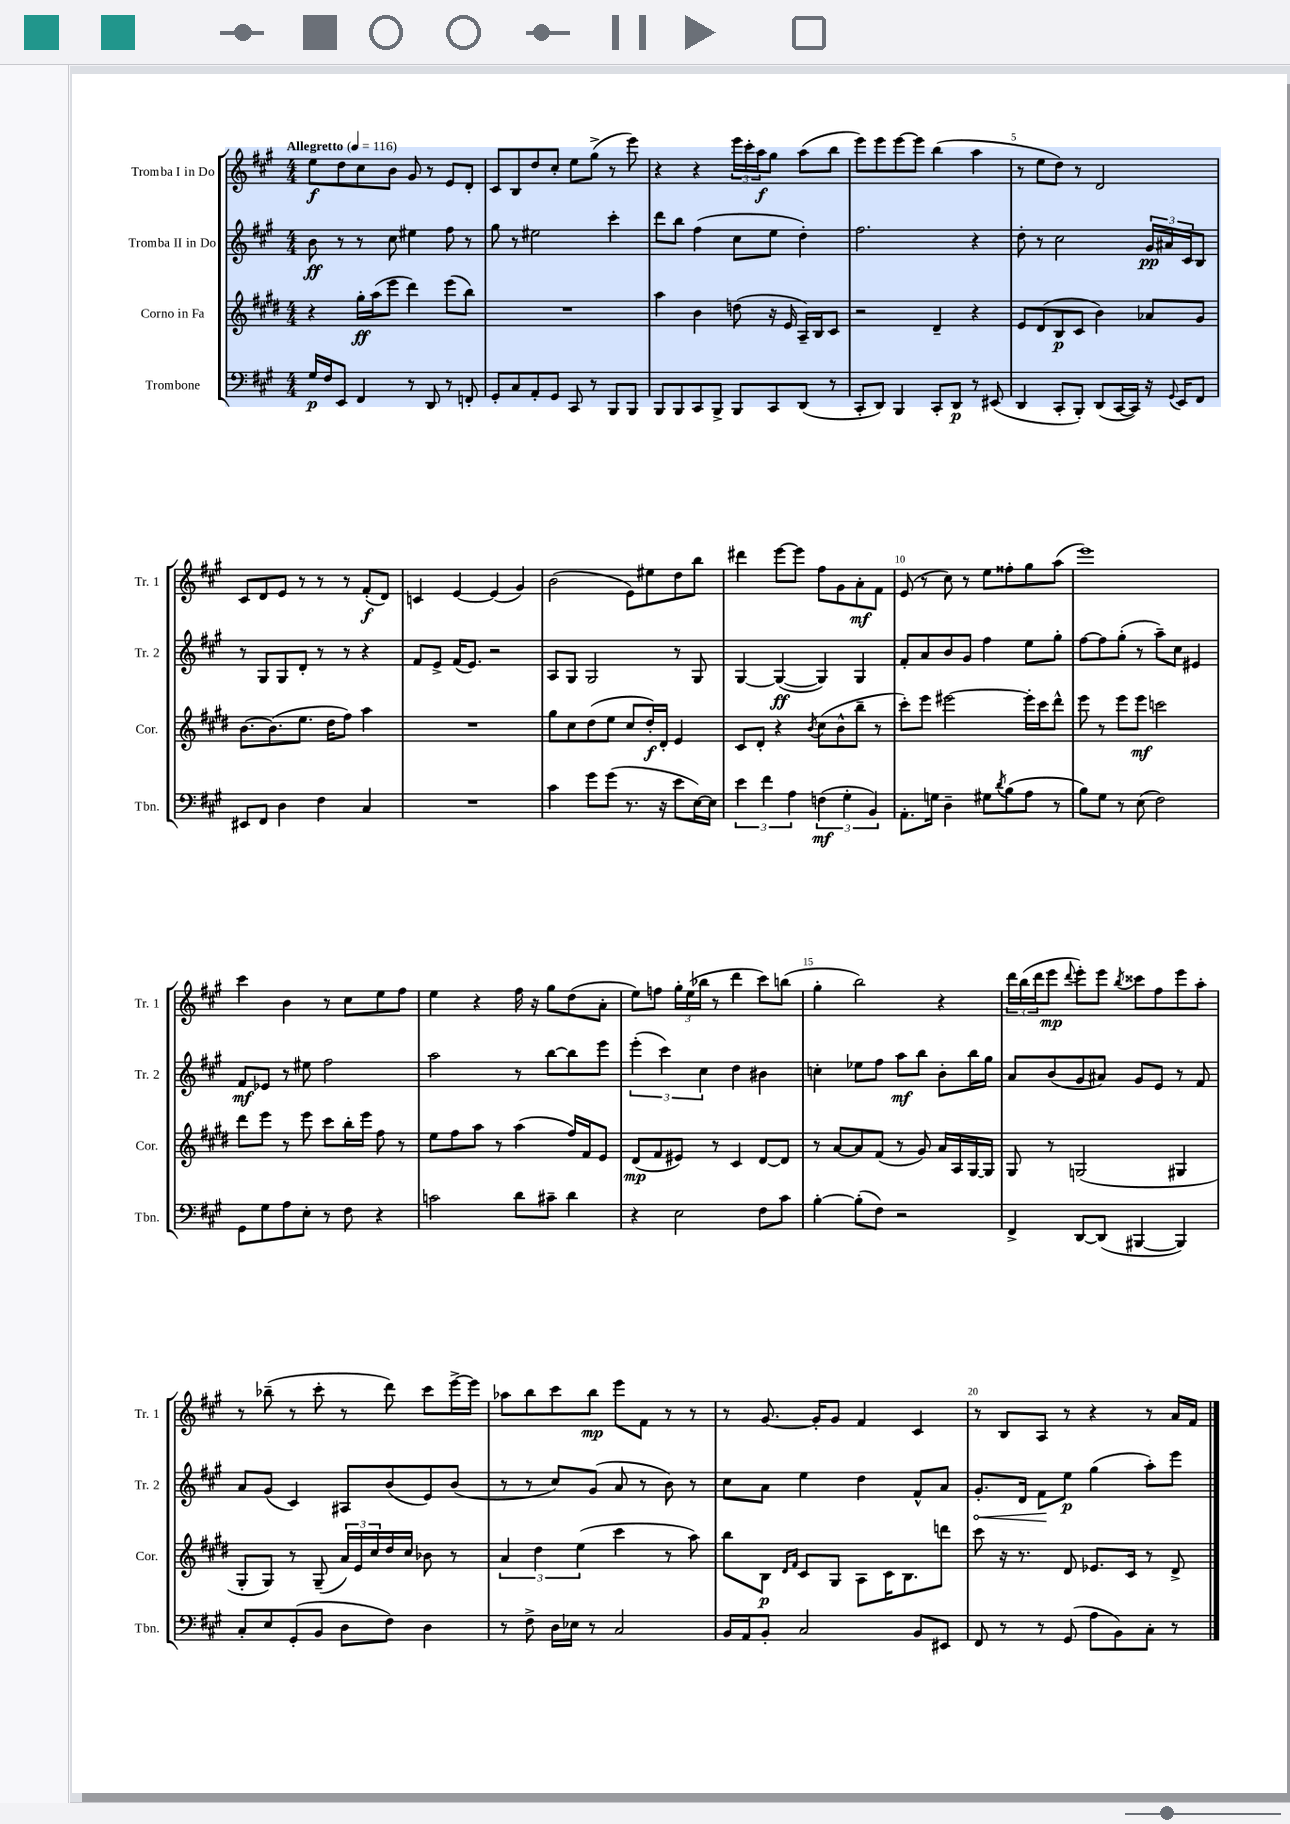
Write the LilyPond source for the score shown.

<<
\new StaffGroup <<
\new Staff = "s0" \with { instrumentName = "Tromba I in Do" shortInstrumentName = "Tr. 1" } {
    \clef treble \key a \major \numericTimeSignature \time 4/4 \tempo "Allegretto" 4 = 116
    e''8\f d''8 cis''8 b'8 gis'8 r8 e'8 d'8-. |
    cis'8 b8 d''8 cis''8-. e''8 gis''8->( r8 e'''8) |
    r4 r4 \tuplet 3/2 { e'''16 cis'''16-. a''16\f } gis''8 a''8( b''8 |
    e'''8) e'''8 e'''8~ e'''8 b''4( a''4 |
    r8 e''8 d''8) r8 d'2 |
    cis'8 d'8 e'8 r8 r8 r8 fis'8-.\f( d'8) |
    c'4 e'4~ e'4( gis'4) |
    b'2( e'8) eis''8 d''8 b''8 |
    dis'''4 e'''8~ e'''8 fis''8 gis'8 a'8-.\mf fis'8 |
    e'8( r8 cis''8) r8 e''8 fisis''8-. gis''8 a''8( |
    e'''1) |
    cis'''4 b'4 r8 cis''8 e''8 fis''8 |
    e''4 r4 fis''16 r16 gis''8 d''8( a'8-. |
    e''8) f''8 \tuplet 3/2 { gis''16-. e''16( bes''16 } r8 d'''4 cis'''8) b''8( |
    gis''4-. b''2) r4 |
    \tuplet 3/2 { d'''16 b''16( d'''16 } e'''8\mp \appoggiatura { d'''8 } e'''8-.) e'''8 \acciaccatura { b''8 } cisis'''8 fis''8 e'''8 a''8-. |
    r8 bes''8--( r8 cis'''8-. r8 d'''8) cis'''8 e'''16~-> e'''16 |
    aes''8 b''8 cis'''8 b''8\mp e'''8 fis'8 r8 r8 |
    r8 gis'8.~ gis'16-. gis'8 fis'4 cis'4 |
    r8 b8 a8 r8 r4 r8 a'16 fis'16 \bar "|." |
}
\new Staff = "s1" \with { instrumentName = "Tromba II in Do" shortInstrumentName = "Tr. 2" } {
    \clef treble \key a \major \numericTimeSignature \time 4/4
    b'8\ff r8 r8 cis''8 eis''4 fis''8 r8 |
    gis''8 r8 eis''2 cis'''4-. |
    d'''8 b''8 fis''4( cis''8 e''8 d''4-.) |
    fis''2. r4 |
    d''8-. r8 cis''2 \tuplet 3/2 { gis'16\pp ais'16 cis'16 } b8 |
    r8 gis8 gis8 d'8-. r8 r8 r4 |
    fis'8 e'8-> fis'16( e'8.) r2 |
    a8 gis8 gis2 r8 gis8 |
    gis4~ gis4~\ff( gis4) gis4 |
    fis'8-. a'8 b'8 gis'8 fis''4 e''8 gis''8-. |
    fis''8~ fis''8 gis''8-.( r8 a''8--) cis''8 eis'4 |
    fis'8\mf ees'8 r8 eis''8 fis''2 |
    a''2 r8 b''8~ b''8 e'''8 |
    \tuplet 3/2 { e'''4-.( cis'''4) cis''4 } d''4 bis'4 |
    c''4-. ees''8 fis''8 a''8\mf b''8 b'8-. b''16 gis''16 |
    a'8 b'8( gis'8 ais'8) gis'8 e'8 r8 fis'8 |
    a'8 gis'8( cis'4) ais8 b'8( e'8) b'8( |
    r8 r8 cis''8) gis'8( a'8 r8 b'8) r8 |
    cis''8 a'8 e''4 d''4 fis'8-^ a'8 |
    \once \override Hairpin.circled-tip = ##t gis'8.-.\< d'16 fis'8\! e''8\p gis''4( a''8-.) e'''8 \bar "|." |
}
\new Staff = "s2" \with { instrumentName = "Corno in Fa" shortInstrumentName = "Cor." } {
    \clef treble \key e \major \numericTimeSignature \time 4/4
    r4 gis''16-.\ff a''16( e'''8 dis'''4) e'''8( b''8) |
    R1 |
    a''4 b'4 d''8( r16 e'16 a16--) b16 cis'8 |
    r2 dis'4-- r4 |
    e'8 dis'8( b8\p cis'8 b'4) aes'8 gis'8 |
    b'8.~ b'8.( e''8. dis''16 fis''8) a''4 |
    R1 |
    gis''8 cis''8 dis''8( e''8 cis''8 dis''16-.\f) dis'16-. e'4 |
    cis'8 dis'8-. r4 \acciaccatura { b'8 } cis''8( b'8-^ b''8-- r8 |
    cis'''8-.) e'''8 eis'''2~ eis'''16-. cis'''16 dis'''8-^ |
    e'''8 r8 e'''8 e'''8\mf c'''2 |
    dis'''8 e'''8 r8 e'''8 cis'''8 b''16-. e'''16 fis''8 r8 |
    e''8 fis''8 a''8 r8 a''4( fis''16) fis'16 e'8 |
    dis'8\mp( fis'8 eis'8) r8 cis'4 dis'8~ dis'8 |
    r8 a'8~ a'8 fis'8( r8 gis'8) a'16 a16 gis16~ gis16 |
    gis8 r8 g2( gis4 |
    gis8-. gis8) r8 gis8--( \tuplet 3/2 { a'16) e'16 cis''16 } dis''16 cis''16 bes'8 r8 |
    \tuplet 3/2 { a'4 dis''4 e''4( } cis'''4 r8 a''8) |
    b''8 b8\p \grace { dis'16 fis'16 } cis'8 gis8 a8 cis'16 b8. d'''8 |
    cis'''8 r16 r8. dis'8 ees'8. cis'16 r8 dis'8-> \bar "|." |
}
\new Staff = "s3" \with { instrumentName = "Trombone" shortInstrumentName = "Tbn." } {
    \clef bass \key a \major \numericTimeSignature \time 4/4
    gis16\p fis16 e,8 fis,4 r8 d,8 r8 f,8-. |
    gis,8-. cis8 a,8-. gis,8 cis,8 r8 b,,8 b,,8 |
    b,,8 b,,8 cis,8 b,,8-> b,,8 cis,8 d,8( r8 |
    cis,8-. d,8) b,,4 cis,8-. d,8\p r8 eis,8( |
    d,4 cis,8-. b,,8-.) d,8( cis,16~ cis,16) r16 \appoggiatura { gis,8 } e,16 fis,8 |
    eis,8 fis,8 d4 fis4 cis4 |
    R1 |
    cis'4 gis'8 gis'8( r8. r16 e'8 e16~) e16 |
    \tuplet 3/2 { e'4 fis'4 a4 } \tuplet 3/2 { f4\mf( gis4-. b,4) } |
    a,8.-. g16 d4-- gis8 \acciaccatura { d'8 } b8( a8 r8 |
    b8) gis8 r8 e8( fis2) |
    gis,8 gis8 a8 e8-. r8 fis8 r4 |
    c'2 d'8 cis'8-- d'4 |
    r4 e2 fis8 cis'8 |
    b4~-. b8-.( fis8) r2 |
    fis,4-> d,8~ d,8( bis,,4~ bis,,4) |
    cis8-. e8 gis,8-.( b,8 d8 fis8) d4 |
    r8 fis8-> d16 ees16 r8 cis2 |
    b,16 a,16 b,8-. cis2 b,8 eis,8 |
    fis,8 r8 r8 gis,8( a8 b,8) cis8-. r8 \bar "|." |
}
>>
>>
\layout { \context { \Score \override BarNumber.break-visibility = ##(#f #t #t) barNumberVisibility = #(every-nth-bar-number-visible 5) } }
